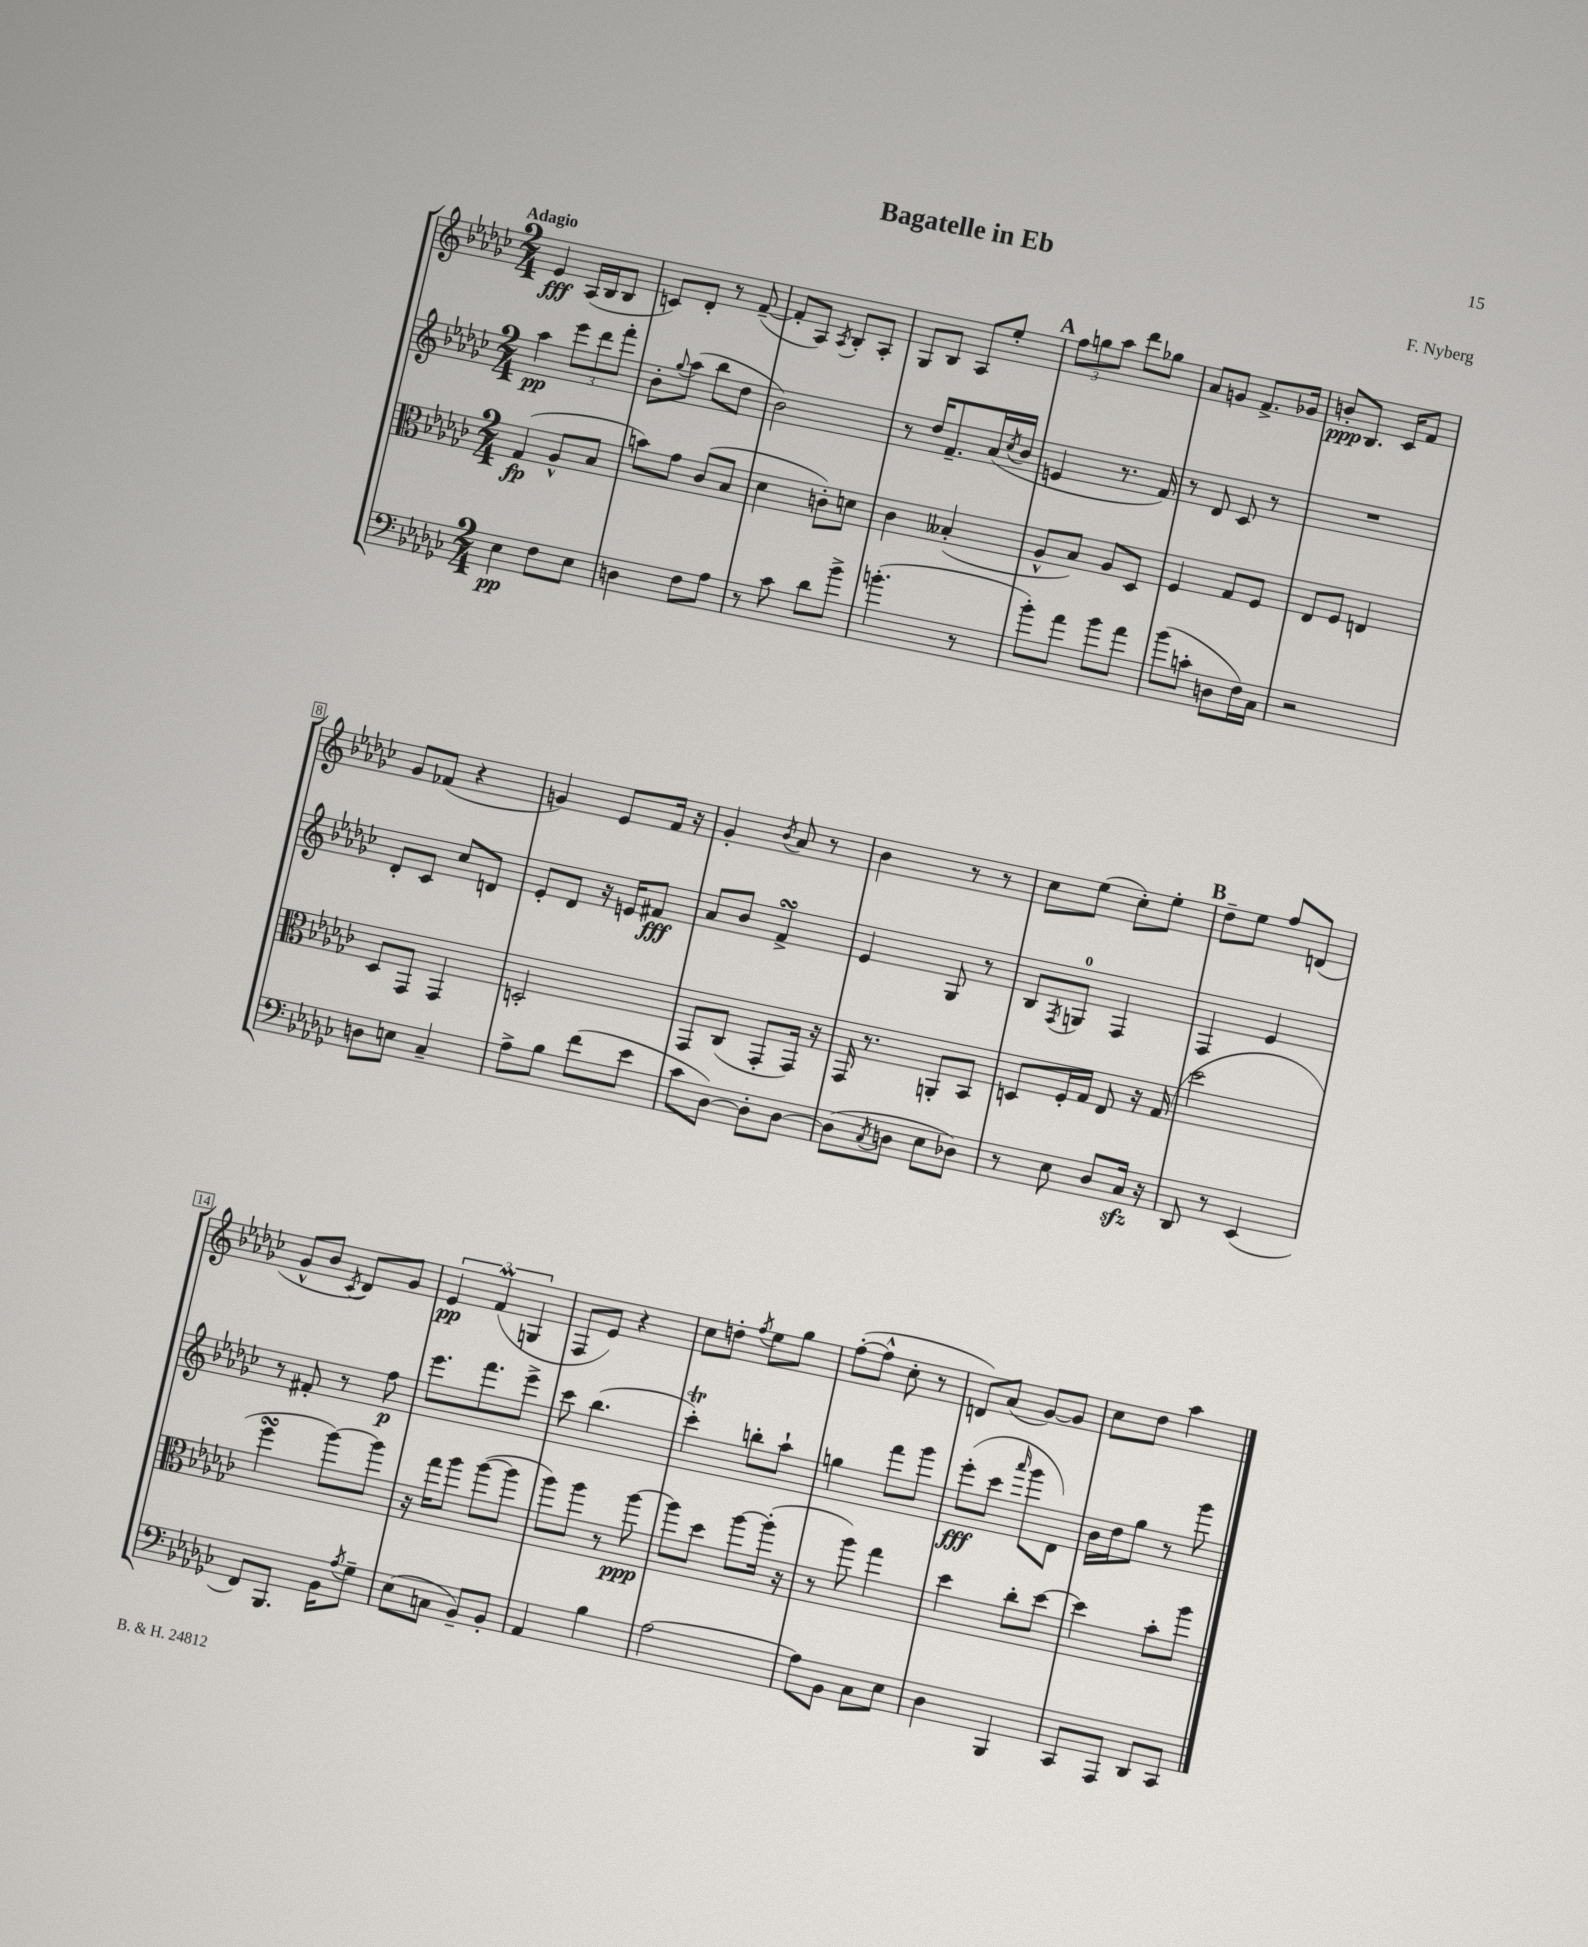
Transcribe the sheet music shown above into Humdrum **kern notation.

**kern	**kern	**kern	**kern
*staff4	*staff3	*staff2	*staff1
*clefF4	*clefC3	*clefG2	*clefG2
*k[b-e-a-d-g-c-]	*k[b-e-a-d-g-c-]	*k[b-e-a-d-g-c-]	*k[b-e-a-d-g-c-]
*M2/4	*M2/4	*M2/4	*M2/4
4E-	(4G-	4aa-	4e-
8F	8A-^^	12eee-	(16A-
.	.	.	16B-
.	.	12ddd-	.
8E-	8B-	.	8B-
.	.	12fff'	.
=	=	=	=
4D	8b)	8b-'	8c)
.	.	8qqgg-	.
.	8g-	(8aa-	8d-'
8F	(8c-	8bb-	8r
8A-	8B-	8dd-	([8f~
=	=	=	=
8r	4d-	2b-)	8f']
8c-	.	.	8A-)
.	.	.	8qA-
8d-	8c')	.	8B-'
8b-^	8d	.	8A-'
=	=	=	=
(4.b'	4c-	8r	8G-
.	.	16dd-	8B-
.	.	8.f~	.
.	(4B--'	.	8A-
8r	.	(16a-	8ee-'
.	.	8qcc-	.
.	.	16b-	.
=	=	=	=
8b-')	8A-^^	4e	12ff
.	.	.	12gg
8a-	8B-)	.	.
.	.	.	12aa-
8b-	8A-	8.r	8ddd-
8a-	8D-	.	8gg-
.	.	16f)	.
=	=	=	=
(8b-	4F	8r	8a-
8c'	.	8d-	8g
8D	8G-	8c-	8.f^
16F)	8F	8r	.
16C-	.	.	16g-
=	=	=	=
2r	8E-	2r	8b'
.	8F	.	8.B-
.	4E	.	.
.	.	.	16c-
.	.	.	8f
=	=	=	=
8D	8D-	8d-'	8g-
8E	8GG-	8c-	(8f-
4C-~	4GG-	8cc-	4r
.	.	8d	.
=	=	=	=
8A-^	2D'	8e-'	4g)
8B-	.	8d-	.
(8f	.	16r	8e-
.	.	16e	.
8e-	.	8f#	16f
.	.	.	16r
=	=	=	=
8c-	8GG-	8a-	4g-'
[8D-)	(8C-	8b-	.
.	.	.	8qb-
8D-']	8GG-'	4f^	8a-
[8D-	16GG-)	.	8r
.	16r	.	.
=	=	=	=
(8D-]	16GG-	4e-	4b-
.	8.r	.	.
8qC-	.	.	.
8D	.	.	.
8E-	8AA'	8G-	8r
8D-)	8BB-	8r	8r
=	=	=	=
8r	8D	8B-	8cc-
.	.	8qF	.
8E-	16F'	8G	(8ee-
.	16G-	.	.
8D-	8E-	4F	8cc-')
16C-	16r	.	8ee-'
16r	(16G-	.	.
=	=	=	=
8DD-	2dd-	4F	8dd-~
8r	.	.	8ee-
(4EE-	.	4e-	8ff
.	.	.	(8d
=	=	=	=
8FF)	4ff	8r	8g-^^
8.BBB-	.	8f#'	8b-
.	.	.	8qc-
.	[8aa-)	8r	8d-)
16BB-	.	.	.
8qA-	.	.	.
8G-~	8aa-]	8ff	8g-
=	=	=	=
(8E-	16r	8.eee-	6e-
.	16gg-	.	.
8C	8aa-	.	.
.	.	.	(6f
.	.	8.fff	.
8BB-~)	([8aa-	.	.
.	.	.	6G
8BB-'	8aa-]	8eee-^	.
=	=	=	=
4AA-	8aa-)	8ccc-	8F
.	8aa-	(4.bb-	8e-)
4B-	8r	.	4r
.	[8aa-	.	.
=	=	=	=
[2A-	8aa-]	4ccc-')	8cc-
.	8dd-	.	8dd'
.	.	.	8qff
.	[8aa-	8bb'	8ee-
.	(16aa-']	8aa-`	8gg-
.	16r	.	.
=	=	=	=
8A-]	8r	4gg	([8ff'
8BB-	8aa-)	.	8ff^^]
8C-	4gg-	8fff	8cc-'
8E-	.	8ggg-	8r
=	=	=	=
4D-	4dd-	(8eee-'	8d)
.	.	8ccc-	(8a-
.	.	16qqaaa-	.
4BBB-	8cc-'	8ggg-	[8g-)
.	[8dd-	8d-)	8g-]
=	=	=	=
8CC-	4dd-]	16b-	8cc-
.	.	16dd-	.
8AAA-	.	8gg-	8dd-
8DD-	8b-'	8r	4aa-
8CC-	8aa-	8ggg-	.
==	==	==	==
*-	*-	*-	*-
